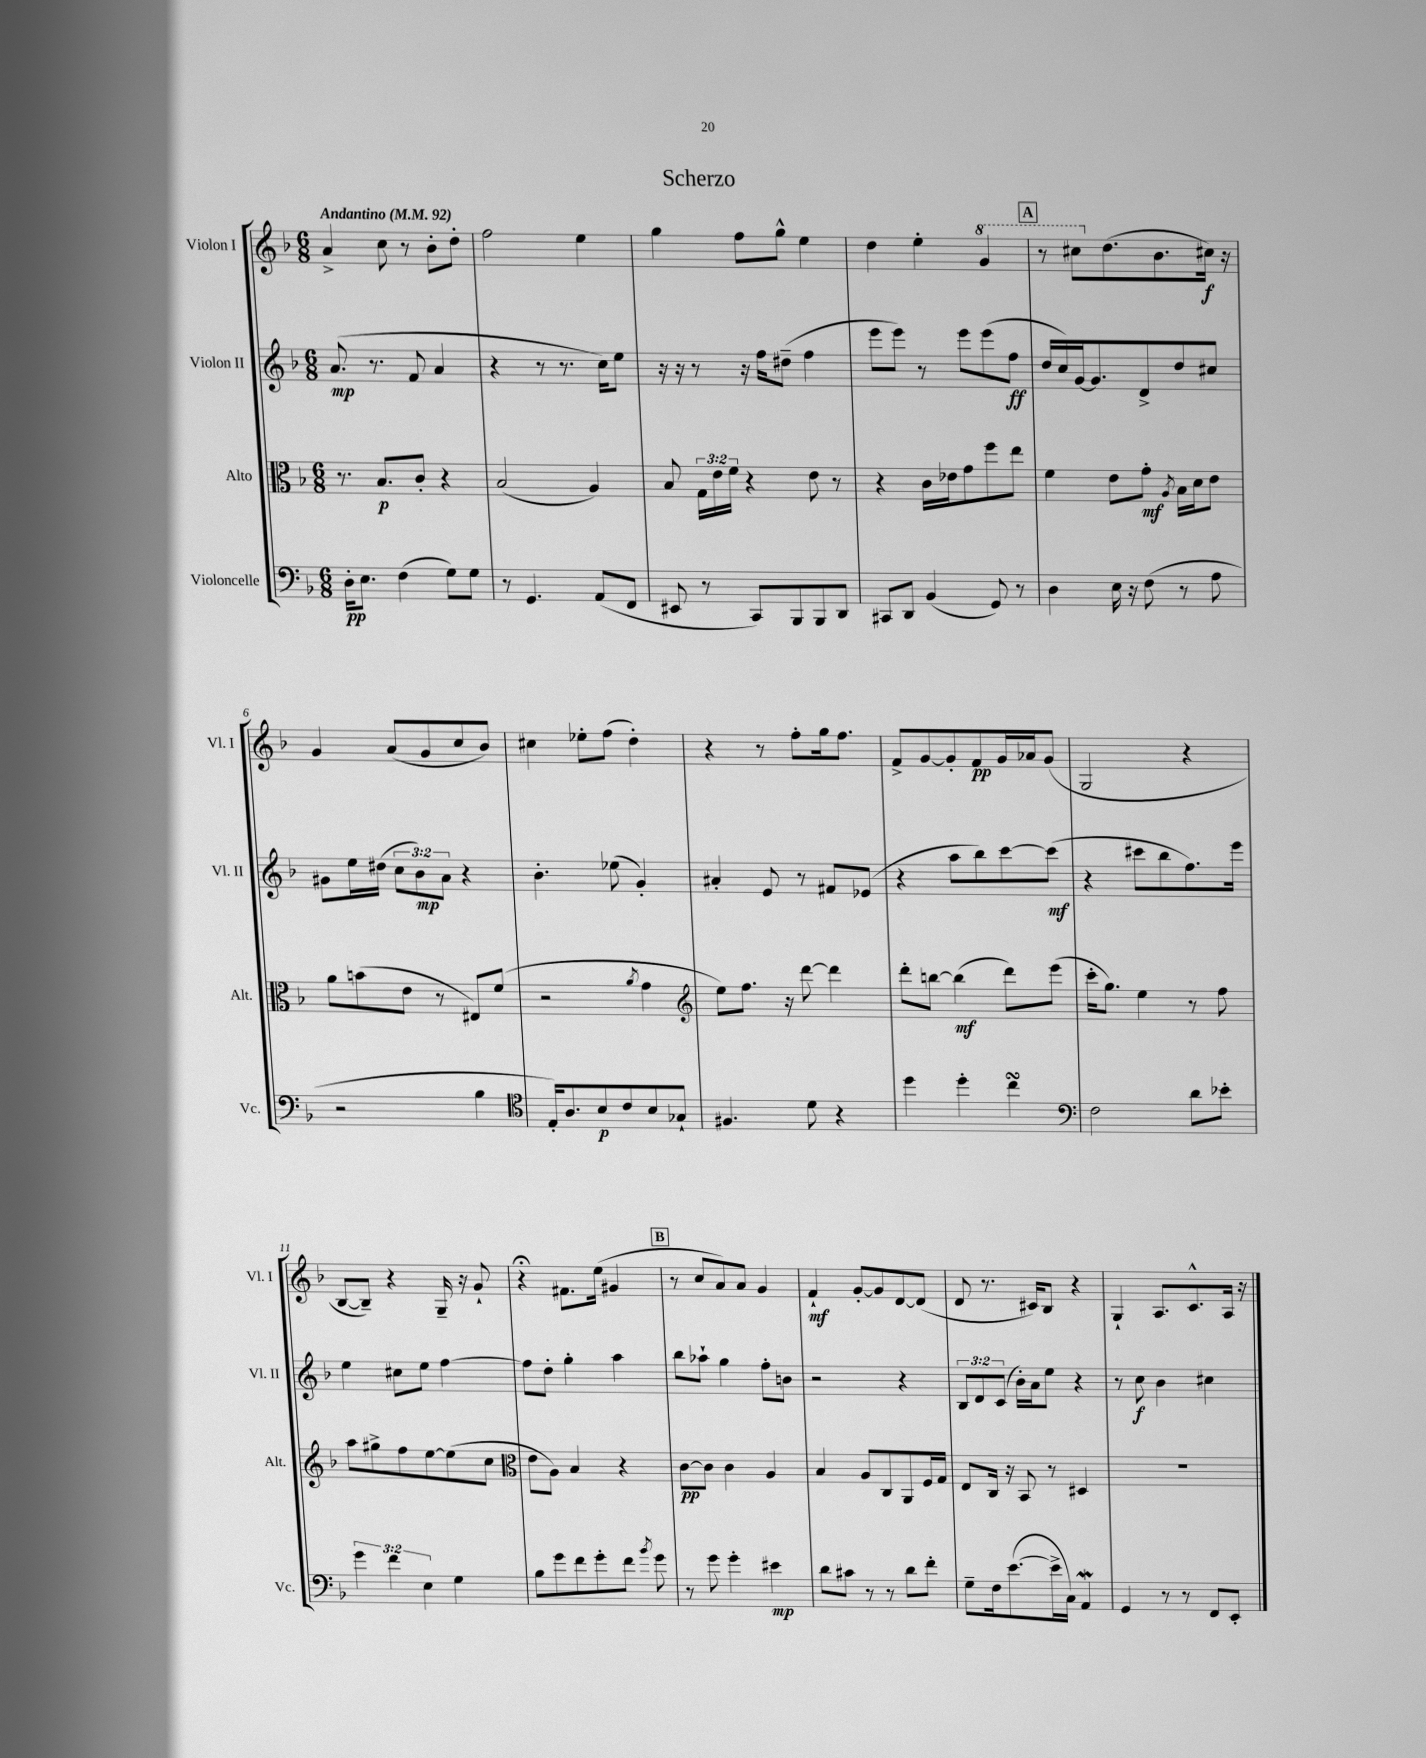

**kern	**kern	**kern	**kern
*staff4	*staff3	*staff2	*staff1
*clefF4	*clefC3	*clefG2	*clefG2
*k[b-]	*k[b-]	*k[b-]	*k[b-]
*M6/8	*M6/8	*M6/8	*M6/8
*MM92	*MM92	*MM92	*MM92
16D'\LK	8.r	(8.a/	4a^/
8.E\J	.	.	.
.	8.B-/L	8.r	.
(4F\	.	.	8cc\
.	8c'/J	8f/	8r
8G\L)	4r	4a/	8b-'\L
8G\J	.	.	8dd'\J
=	=	=	=
8r	(2B-/	4r	2ff\
4.GG/	.	.	.
.	.	8r	.
.	.	8.r	.
(8AA/L	4A/)	.	4ee\
.	.	16cc\LK)	.
8FF/J	.	8ee\J	.
=	=	=	=
8EE#/	8B-/	16r	4gg\
.	.	16r	.
8r	24G\LL	8r	.
.	24e\	.	.
.	24f\JJ	.	.
8CC/L)	4r	16r	8ff\L
.	.	16ff\LK	.
8BBB-/	.	(8dd#~\J	8gg^^\J
8BBB-/	8e\	4ff\	4ee\
8DD/J	8r	.	.
=	=	=	=
8CC#/L	4r	8eee\L	4dd\
8DD/J	.	8eee\J)	.
(4BB-/	16c\LL	8r	4ee'\
.	16e-\J	.	.
.	8g\	8eee\L	.
8GG/)	8ff\	(8eee\	4gg/
8r	8ee\J	8ff\J	.
=	=	=	=
4D\	4f\	16dd/LL	8r
.	.	16cc/)	.
.	.	[16g/J	8ccc#\L
.	.	8.g/]	.
16E\	8e\L	.	(8.dd\
16r	.	.	.
(8F\	8g'\J	8d^/	.
.	.	.	8.b-\
.	8qA/	.	.
8r	16B-\LL	8dd/	.
.	16d\J	.	.
8A\	8e\J	8cc#/J	16cc#\Jk)
.	.	.	16r
=	=	=	=
2r	8a\L	8g#\L	4g/
.	(8b\	16ee\L	.
.	.	(16dd#\JJ	.
.	8e\J	12cc\L	(8a/L
.	.	12b-\)	.
.	8r	.	8g/
.	.	12a\J	.
4B-\	8E#/L)	4r	8cc/
.	(8f/J	.	8b-/J)
=	=	=	=
*clefC4	*	*	*
16E'/LK)	2r	4.b-'\	4cc#\
8.A/	.	.	.
8B-/	.	.	8ee-'\L
8c/	.	(8ee-\	(8ff\J
.	8qa/	.	.
8B-/	4g\	4g'/)	4dd'\)
8G-`/J	.	.	.
=	=	=	=
*	*clefG2	*	*
4.F#/	8ee\L)	4a#'/	4r
.	8.ff\J	.	.
.	.	8e/	8r
.	16r	.	.
8d\	[8ddd\	8r	8ff'\L
4r	4ddd\]	8f#/L	16gg\k
.	.	.	8.ff\J
.	.	(8e-/J	.
=	=	=	=
4dd\	8ddd'\L	4r	8f^/L
.	[8bb\J	.	[8g/
4dd'\	(4bb\]	8aa\L	8g'/]
.	.	8bb-\)	8f/
4cc\	8ddd\L)	[8ccc\	16g/L
.	.	.	16a-/J
.	(8eee\J	(8ccc\]J	(8g/J
=	=	=	=
*clefF4	*	*	*
2F\	16ccc'\LK	4r	2G/
.	8.gg\J)	.	.
.	4ee\	8ccc#\L	.
.	.	8bb-\	.
8d\L	8r	8.ff\)	4r
8e-'\J	8ff\	.	.
.	.	16eee\Jk	.
=	=	=	=
6g\	8aa\L	4ee\	[8B-/L
.	8gg#^\	.	8B-~/]J)
6f\	.	.	.
.	8ff\	8cc#\L	4r
6E\	.	.	.
.	[8ee\	8ee\J	.
4G\	(8ee\]	[4ff\	16G~/
.	.	.	16r
.	8cc\J	.	8g`/
=	=	=	=
*	*clefC3	*	*
8B-\L	8e\L	8ff\]L	4r;
8g\	8A\J)	8dd'\J	.
8f\	4B-/	4gg'\	8.f#\L
8g'\	.	.	.
.	.	.	(16ee\Jk
8f\J	4r	4aa\	4g#/
8qb-/	.	.	.
8g\	.	.	.
=	=	=	=
8r	[8c\L	8bb-\L	8r
8g\	8c\]J	8aa-`\J	8cc/L
4g'\	4c\	4gg\	8a/)
.	.	.	8a/J
4e#\	4A/	8ff'\L	4g/
.	.	8b\J	.
=	=	=	=
8d\L	4B-/	2r	4f`/
8c#\J	.	.	.
8r	8A/L	.	[8g'/L
8r	8C/	.	8g/]
8d\L	8AA/	4r	[8d/
8f'\J	16F/L	.	(8d/]J
.	16G/JJ	.	.
=	=	=	=
8G~\L	8E/L	12B-/L	8d/
.	.	12d/	.
16F\k	16C/Jk	.	8.r
.	.	(12c/J	.
([8.e\	16r	.	.
.	8BB-/	16b-'\LL)	.
.	.	16a\J	16c#/LK)
16e^\]L	8r	8ee\J	8B-/J
16C\JJ)	.	.	.
4AA/	4D#/	4r	4r
=	=	=	=
4GG/	2.r	8r	4G`/
.	.	8cc\	.
8r	.	4b-\	8.A/L
8r	.	.	.
.	.	.	8.c^^/
8FF/L	.	4cc#\	.
8EE'/J	.	.	16A/Jk
.	.	.	16r
==	==	==	==
*-	*-	*-	*-
